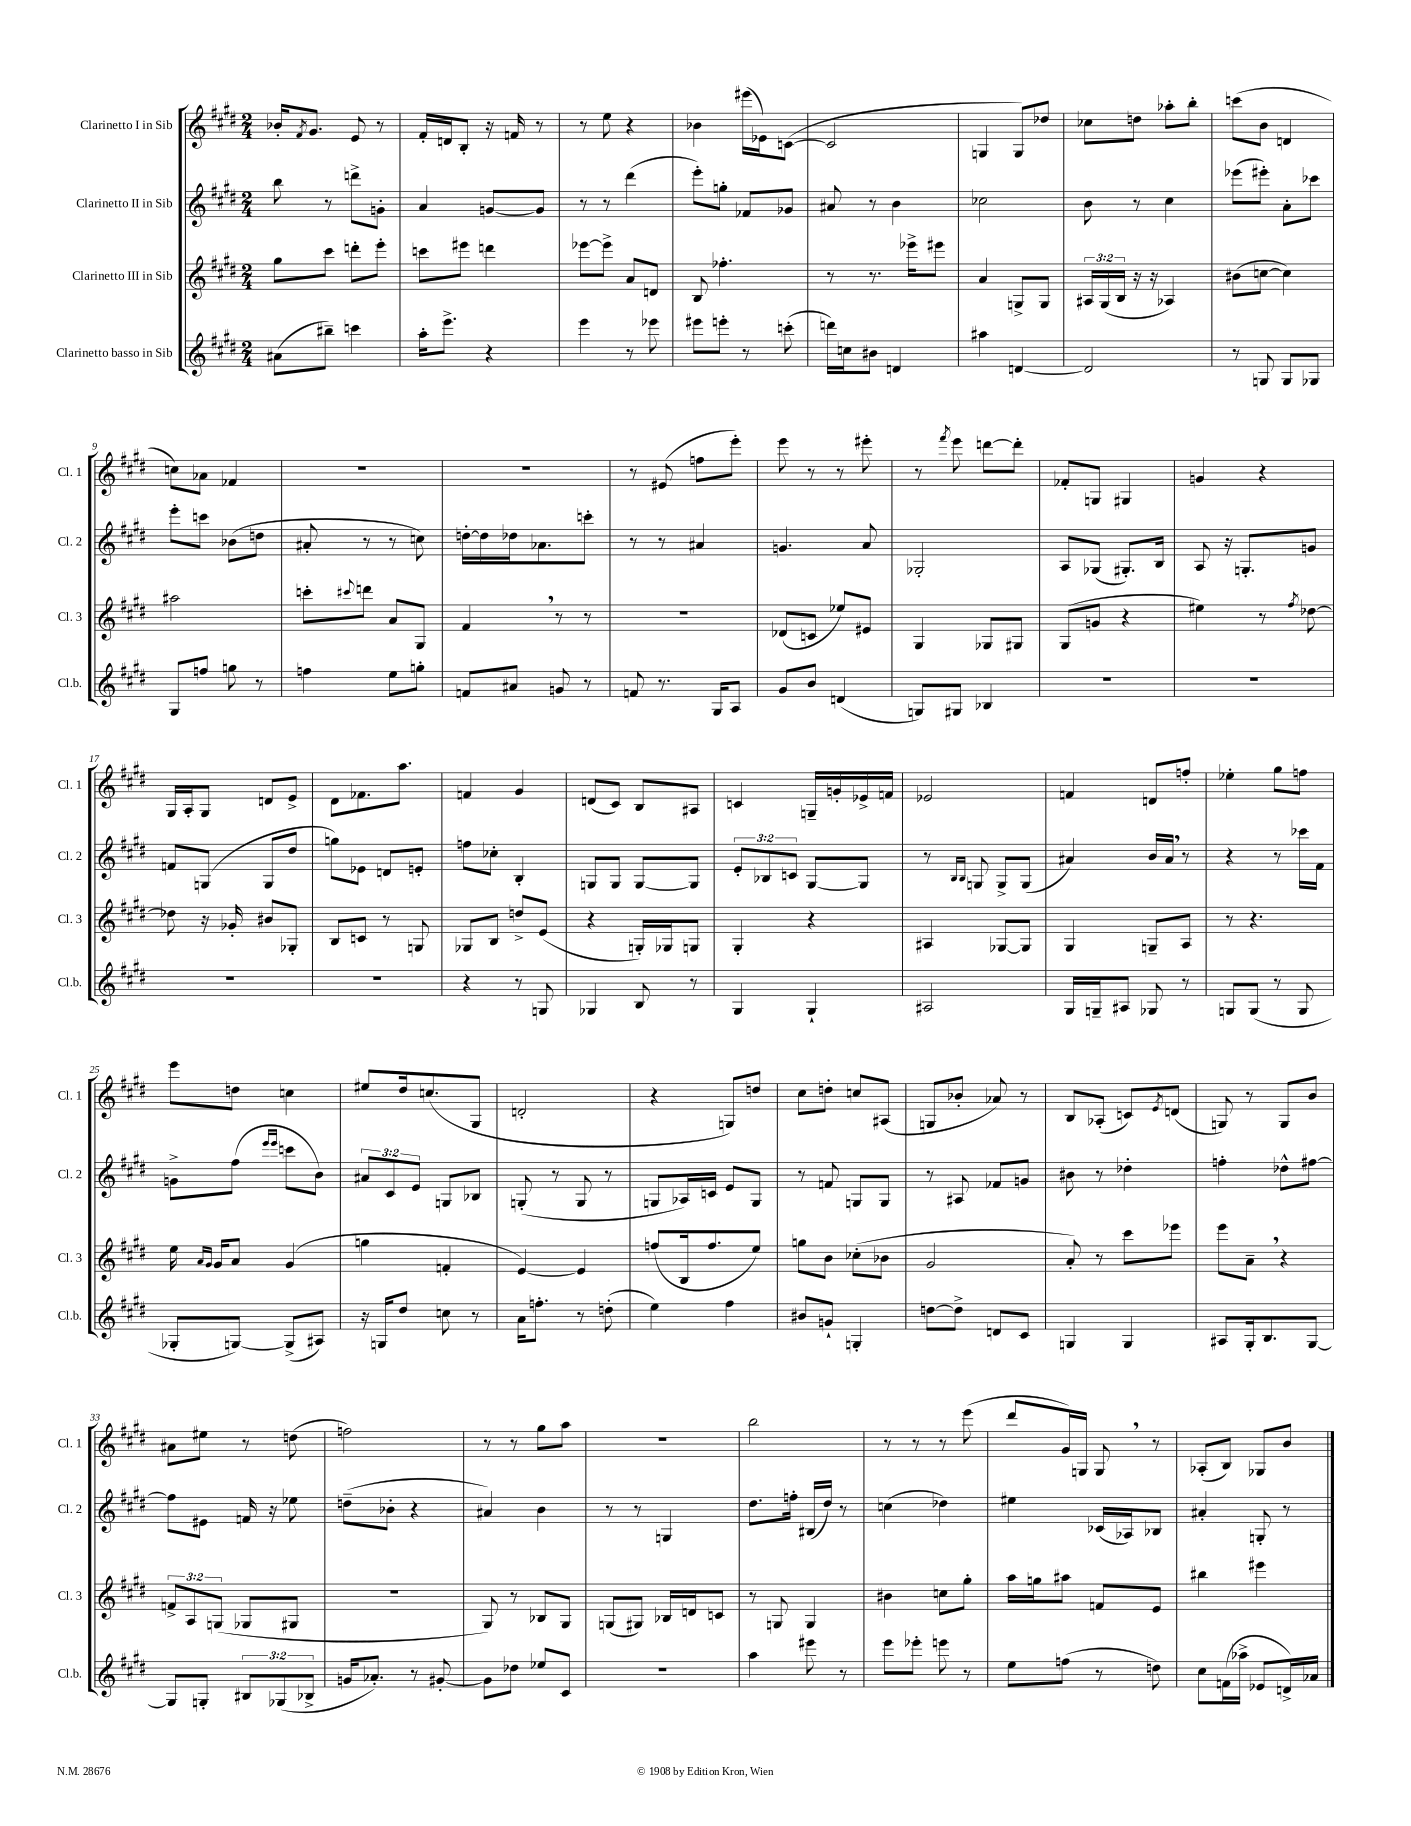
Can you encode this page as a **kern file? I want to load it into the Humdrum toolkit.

**kern	**kern	**kern	**kern
*staff4	*staff3	*staff2	*staff1
*clefG2	*clefG2	*clefG2	*clefG2
*k[f#c#g#d#]	*k[f#c#g#d#]	*k[f#c#g#d#]	*k[f#c#g#d#]
*M2/4	*M2/4	*M2/4	*M2/4
(8a#	8gg#	8bb	16b-'
.	.	.	8qf#
.	.	.	8.g#
8bb#~)	8ccc#	8r	.
4ccc	8ddd'	8ddd^	8e
.	8eee'	8g'	8r
=	=	=	=
16aa'	8ccc	4a	16f#'
8.eee^	.	.	16d
.	8eee#	.	8B'
4r	4ddd	[8g	16r
.	.	.	16f
.	.	8g]	8r
=	=	=	=
4eee	[8eee-	8r	8r
.	8eee-^]	8r	8ee
8r	8a	(4ddd#	4r
8eee-	8d	.	.
=	=	=	=
8eee#	8B	8eee')	4b-
8eee'	4.ff-'	8gg'	.
8r	.	8f-	(16eee#
.	.	.	16e-)
(8ccc'	.	8g-	([8c
=	=	=	=
16ddd)	8r	8a#	2c]
16cc	.	.	.
8b#	8.r	8r	.
4d	.	4b	.
.	16eee-^	.	.
.	8eee#	.	.
=	=	=	=
4aa#	4a	2cc-	4G
[4d	8G^	.	8G)
.	8G	.	8dd-
=	=	=	=
2d]	24A#	8b	8cc-
.	(24G#	.	.
.	24B	.	.
.	16r	8r	8dd
.	16r	.	.
.	4A-)	4cc#	8aa-'
.	.	.	8bb'
=	=	=	=
8r	(8b#	(8eee-	(8ccc
8G	[8cc	8eee#')	8b
8G	4cc])	8a'	4d
8G-	.	8ccc-	.
=	=	=	=
8G#	2aa#	8eee'	8cc)
8ff	.	8ccc	8a-
8gg	.	(8b-	4f-
8r	.	8dd	.
=	=	=	=
4ff	8ccc'	8a#'	2r
.	8qqccc#	.	.
.	8ddd	8r	.
8ee	8a	8r	.
8gg'	8G#	8cc)	.
=	=	=	=
8f	4f#	[16dd'	2r
.	.	16dd]	.
8a#	.	16dd-	.
.	.	8.a-	.
8g	8r	.	.
8r	8r	8ccc'	.
=	=	=	=
8f	2r	8r	8r
8.r	.	8r	(8e#
.	.	4a#	8ff
16G#	.	.	.
8A	.	.	8eee')
=	=	=	=
8g#	(8d-	4.g	8eee
8b	8c	.	8r
(4d	8ee-)	.	8r
.	8e#	8a	8eee#'
=	=	=	=
8G)	4G#	2G-'	8r
.	.	.	8qfff#
8G#	.	.	8eee
4B-	8G-	.	[8ddd
.	8G#	.	8ddd']
=	=	=	=
2r	(8G#	8A	8f-'
.	8g	(8G-	8G
.	4r	8.G#')	4G#
.	.	16B	.
=	=	=	=
2r	4ee#)	8A	4g
.	.	16r	.
.	.	8.G'	.
.	8r	.	4r
.	8qff#	.	.
.	[8dd-	8g	.
=	=	=	=
2r	8dd-]	8f	16G#
.	.	.	16A'
.	16r	(8G	8G#
.	16g-'	.	.
.	8b#	8G	8d
.	8G-'	8dd#	8e^
=	=	=	=
2r	8B	8gg)	8d#
.	8c	8e-	8.f-
.	8r	8d	.
.	.	.	8.aa
.	8G	8e'	.
=	=	=	=
4r	8G-	8ff	4f
.	8B	8cc-'	.
8r	8dd^	4B'	4g#
8G	(8e	.	.
=	=	=	=
4G-	4r	8G	(8d
.	.	8G	8c#)
8B	16G')	[8G	8B
.	16G-	.	.
8r	8G	8G]	8A#
=	=	=	=
4G#	4G#'	12e'	4c
.	.	12B-	.
.	.	12c	.
4G#`	4r	[8G#	16G~
.	.	.	16g'
.	.	8G#]	16e-^
.	.	.	16f
=	=	=	=
2A#	4A#	8r	2e-
.	.	16qqB	.
.	.	16qqB	.
.	.	8G	.
.	[8G-	8G^	.
.	8G-]	(8G	.
=	=	=	=
16G#	4G#	4a#)	4f
16G~	.	.	.
8A#	.	.	.
8G-	8G~	16b	8d
.	.	16a#	.
8r	8A	8r	8ff'
=	=	=	=
8G	8r	4r	4ee-'
(8G	4.r	.	.
8r	.	8r	8gg#
8G	.	16ccc-	8ff
.	.	16f#	.
=	=	=	=
8G-'	16ee	8g^	8eee
.	16qqa	.	.
.	16qqg#	.	.
.	16g#	.	.
[8G)	8a	(8ff#	8dd
.	.	16qqeee	.
.	.	16qqeee	.
(8G^]	(4g#	8ccc	4cc
8A#)	.	8b)	.
=	=	=	=
16r	4gg	12a#	8ee#
16G	.	.	.
.	.	12c#	.
8dd#	.	.	16dd#
.	.	12e	.
.	.	.	(8.cc
8cc	4f'	8G	.
8r	.	8B-	8G#
=	=	=	=
16a	[4e)	(8G'	2d'
8.ff'	.	.	.
.	.	8r	.
8r	4e]	8G	.
(8dd'	.	8r	.
=	=	=	=
4ee)	(8ff	8G	4r
.	16B	16A-)	.
.	8.ff	16c	.
4ff#	.	8e	8G)
.	8ee)	8G	8dd
=	=	=	=
8b#	8gg	8r	8cc#
8g`	8b	8f	8dd'
4G'	(8cc-'	8G	8cc
.	8b-	8G	(8A#
=	=	=	=
[8dd	2g#	8r	8G
8dd^]	.	8A#	8b-'
8d	.	8f-	8a-)
8c#	.	8g	8r
=	=	=	=
4G	8a')	8b#	8B
.	8r	8r	(8A-'
4G	8ccc#	4dd-'	8c)
.	.	.	8qe
.	8eee-	.	(8d
=	=	=	=
8A#	8eee	4ff'	8G)
16G#'	8a~	.	8r
8.B	.	.	.
.	4r	8dd-^^	8G
[8G#	.	[8ff#	8b
=	=	=	=
8G#]	12f^	8ff#]	8a#
.	12A	.	.
8G'	.	8e#	8ee#
.	(12G	.	.
12B#	8G-	16f	8r
.	.	16r	.
(12G-	.	.	.
.	8G#	8ee-	(8dd
12B-^	.	.	.
=	=	=	=
16g	2r	(8dd~	2ff)
8.a-')	.	.	.
.	.	8b-'	.
8r	.	4r	.
[8g#'	.	.	.
=	=	=	=
8g#]	8G#)	4a#)	8r
8dd-	8r	.	8r
8ee-	8B-	4b	8gg#
8c#	8G#	.	8aa
=	=	=	=
2r	(8G	8r	2r
.	8G#)	8r	.
.	16B-	4G	.
.	16d	.	.
.	8c	.	.
=	=	=	=
4aa	8r	8.dd#	2bb
.	8G	.	.
.	.	16ff'	.
8eee#	4G	(16B#	.
.	.	16dd#)	.
8r	.	8r	.
=	=	=	=
8eee	4b#	(4cc	8r
8eee-'	.	.	8r
8eee	8cc	4dd-)	8r
8r	8gg#'	.	(8eee
=	=	=	=
8ee	16aa	4ee#	8ddd#
.	16gg	.	.
(8ff	8aa#	.	16g#)
.	.	.	16G
8r	8f	(16c-	8G
.	.	16A-)	.
8dd)	8e	8B-	8r
=	=	=	=
8cc#	4bb#	4a#'	(8A-'
(16f	.	.	8B)
16aa-^	.	.	.
8e-	4eee#	8G'	8G-
16d^)	.	8r	8b
16a-	.	.	.
==	==	==	==
*-	*-	*-	*-
